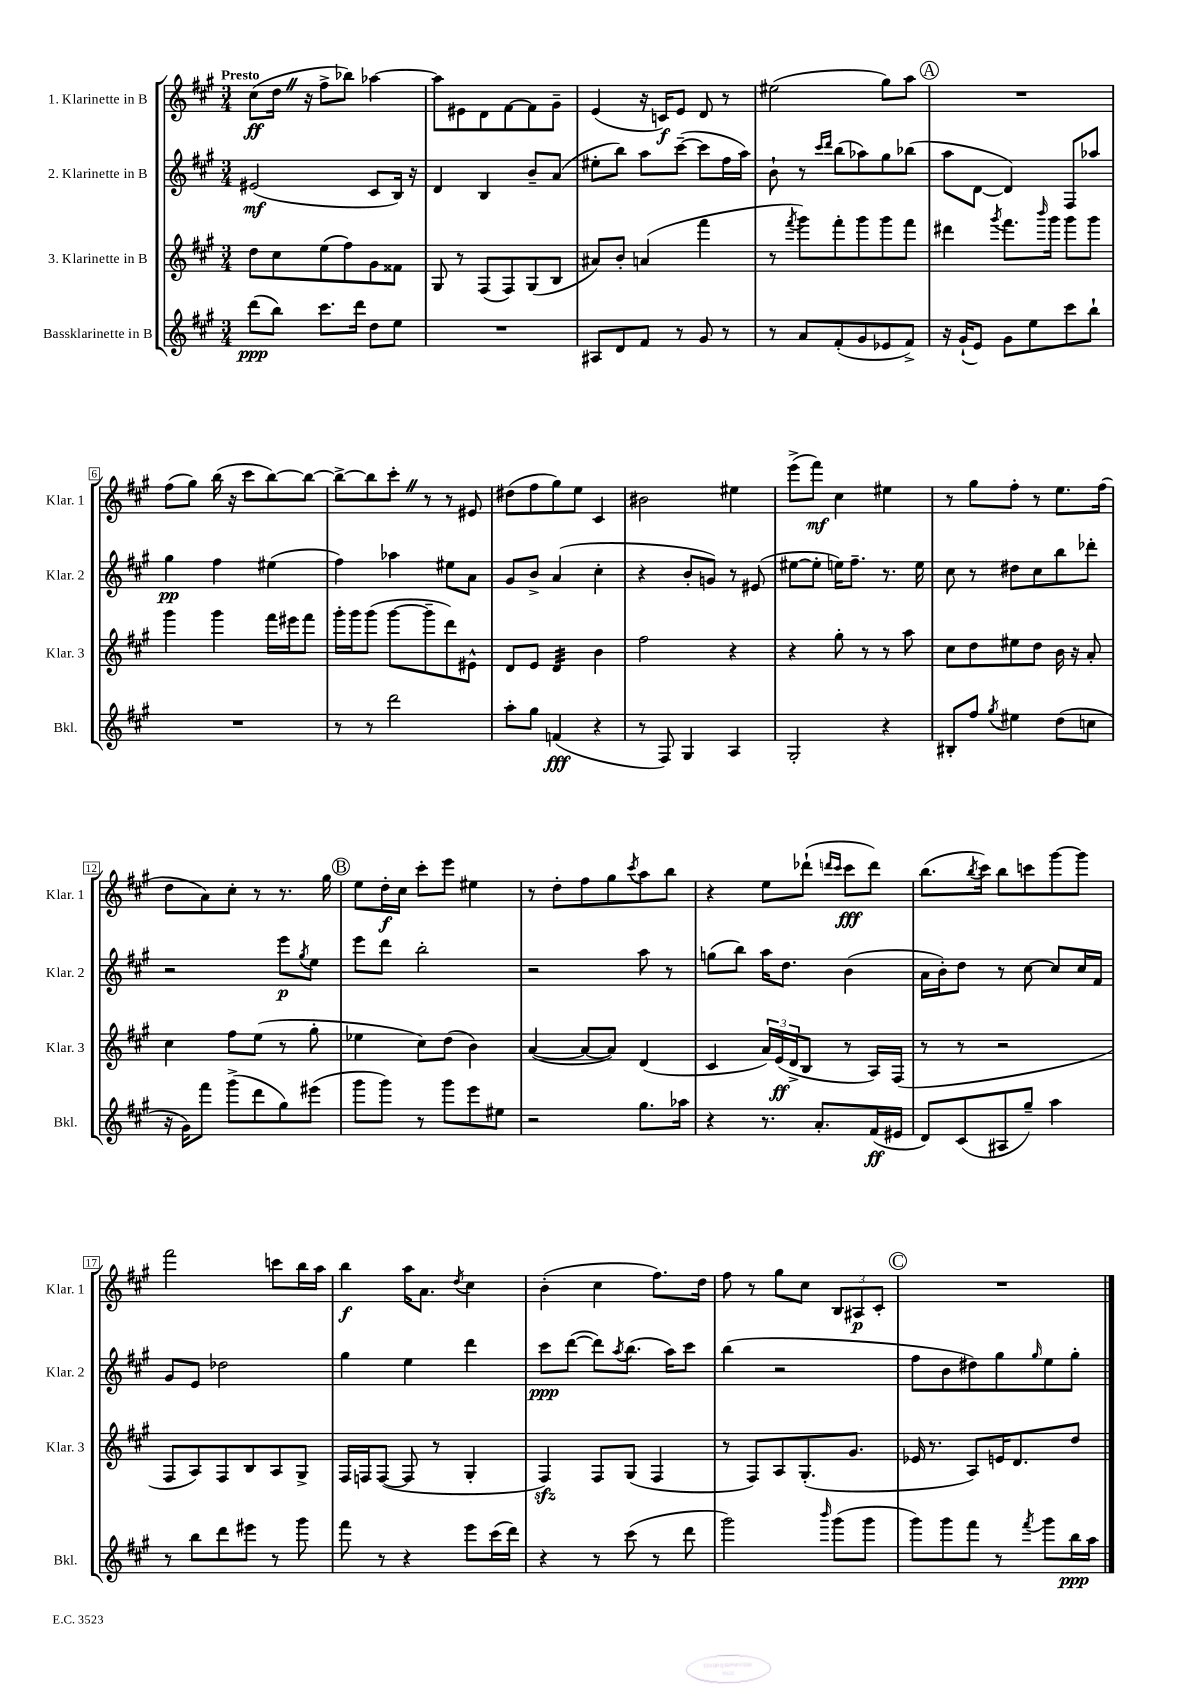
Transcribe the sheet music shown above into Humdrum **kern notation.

**kern	**dynam	**kern	**dynam	**kern	**dynam	**kern	**dynam
*part4	*part4	*part3	*part3	*part2	*part2	*part1	*part1
*staff4	*staff4	*staff3	*staff3	*staff2	*staff2	*staff1	*staff1
*I"Bassklarinette in B	*	*I"3. Klarinette in B	*	*I"2. Klarinette in B	*	*I"1. Klarinette in B	*
*I'Bkl.	*	*I'Klar. 3	*	*I'Klar. 2	*	*I'Klar. 1	*
*clefG2	*	*clefG2	*	*clefG2	*	*clefG2	*
*k[f#c#g#]	*	*k[f#c#g#]	*	*k[f#c#g#]	*	*k[f#c#g#]	*
*M3/4	*	*M3/4	*	*M3/4	*	*M3/4	*
=1	=1	=1	=1	=1	=1	=1	=1
!	!	!	!	!	!	!LO:TX:a:B:t=Presto	!
(8ddd\L	ppp	8dd\L	.	(2e#X/	mf	(8cc#\L	ff
8bb\J)	.	8cc#\	.	.	.	16ddZ\Jk	.
.	.	.	.	.	.	16r	.
8.ccc#\L	.	(8ee\	.	.	.	8ff#^\L	.
.	.	8ff#\)	.	.	.	8bb-X\J)	.
16ddd\Jk	.	.	.	.	.	.	.
8dd\L	.	8g#\	.	8c#/L	.	[4aa-X\	.
8ee\J	.	8f##X\J	.	16B/Jk)	.	.	.
.	.	.	.	16r	.	.	.
=2	=2	=2	=2	=2	=2	=2	=2
2.r	.	8G#/	.	4d/	.	8aa-\L]	.
.	.	8r	.	.	.	8e#X\	.
.	.	(8F#/L	.	4B/	.	8d\	.
.	.	8F#/)	.	.	.	[8f#\	.
.	.	(8G#/	.	8b~/L	.	8f#\]	.
.	.	8B/J	.	(8a/J	.	8g#~\J	.
=3	=3	=3	=3	=3	=3	=3	=3
8A#X/L	.	8a#X/L)	.	8ee#X'\L	.	(4e/	.
8d/	.	8b'/J	.	8bb\J)	.	.	.
8f#/J	.	(4an/	.	8aa\L	.	16r	.
.	.	.	.	.	.	16cn/KL)	f
8r	.	.	.	([8ccc#~\J	.	8e/J	.
8g#/	.	4fff#\	.	8ccc#\L]	.	8d/	.
8r	.	.	.	16ff#\L	.	8r	.
.	.	.	.	16aa\JJ)	.	.	.
=4	=4	=4	=4	=4	=4	=4	=4
8r	.	8r	.	8b`\	.	(2ee#X\	.
.	.	8qfff#/	.	.	.	.	.
8a/L	.	8ggg#\L)	.	8r	.	.	.
.	.	.	.	16qqccc#/LL	.	.	.
.	.	.	.	16qqddd/JJ	.	.	.
(8f#'/	.	8fff#'\	.	(8bb\L	.	.	.
8g#/	.	8ggg#\	.	8aa-X\)	.	.	.
8e-X/	.	8ggg#\	.	8gg#\	.	8gg#\L)	.
8f#^/J)	.	8fff#\J	.	(8bb-X\J	.	8aa\J	.
!!LO:REH:place=s1:t=A
=5	=5	=5	=5	=5	=5	=5	=5
16r	.	4ddd#X\	.	8aa\L	.	2.r	.
(16g#`/KL	.	.	.	.	.	.	.
8e/J)	.	.	.	[8d\J	.	.	.
.	.	8qggg#/	.	.	.	.	.
8g#\L	.	8.fff#\L	.	4d/])	.	.	.
8ee\	.	.	.	.	.	.	.
.	.	16qqbbb/	.	.	.	.	.
.	.	16ggg#\Jk	.	.	.	.	.
8ccc#\	.	8ggg#\L	.	8F#/L	.	.	.
8bb`\J	.	8ggg#\J	.	8aa-X/J	.	.	.
!!LO:LB:g=z
=6	=6	=6	=6	=6	=6	=6	=6
2.r	.	4ggg#\	.	4gg#\	pp	(8ff#\L	.
.	.	.	.	.	.	8gg#\J)	.
.	.	4ggg#\	.	4ff#\	.	(16bb\	.
.	.	.	.	.	.	16r	.
.	.	.	.	.	.	8ccc#\L	.
.	.	16fff#\LL	.	(4ee#X\	.	[8bb\)	.
.	.	16eee#X\J	.	.	.	.	.
.	.	8fff#\J	.	.	.	8bb\J_	.
=7	=7	=7	=7	=7	=7	=7	=7
8r	.	16ggg#'\LL	.	4ff#\)	.	8bb^\L_	.
.	.	16ggg#\J	.	.	.	.	.
8r	.	(8ggg#\J	.	.	.	8bb\]	.
2ddd\	.	[8ggg#\L	.	4aa-X\	.	8ccc#'Z\J	.
.	.	8ggg#~\]	.	.	.	8r	.
.	.	8ddd\)	.	8ee#X\L	.	8r	.
.	.	8e#X^^\J	.	8a\J	.	8e#X/	.
=8	=8	=8	=8	=8	=8	=8	=8
8aa'\L	.	8d/L	.	8g#/L	.	(8dd#X\L	.
8gg#\J	.	8e/J	.	8b^/J	.	8ff#\	.
*	*	*tremolo	*	*	*	*	*
(4fn/	fff	32d/LLL	.	(4a/	.	8gg#\)	.
.	.	32d/	.	.	.	.	.
.	.	32d/	.	.	.	.	.
.	.	32d/	.	.	.	.	.
.	.	32d/	.	.	.	8ee\J	.
.	.	32d/	.	.	.	.	.
.	.	32d/	.	.	.	.	.
.	.	32d/JJJ	.	.	.	.	.
*	*	*Xtremolo	*	*	*	*	*
4r	.	4b\	.	4cc#'\	.	4c#/	.
=9	=9	=9	=9	=9	=9	=9	=9
8r	.	2ff#\	.	4r	.	2b#X\	.
8F#/)	.	.	.	.	.	.	.
4G#/	.	.	.	8b'/L	.	.	.
.	.	.	.	8gn/J)	.	.	.
4A/	.	4r	.	8r	.	4ee#X\	.
.	.	.	.	(8e#X/	.	.	.
=10	=10	=10	=10	=10	=10	=10	=10
2G#'/	.	4r	.	[8ee#X\L	.	(8eee^\L	.
.	.	.	.	8ee#'\J]	.	8fff#\J)	mf
.	.	8gg#'\	.	16een\KL)	.	4cc#\	.
.	.	.	.	8.ff#~\J	.	.	.
.	.	8r	.	.	.	.	.
4r	.	8r	.	8.r	.	4ee#X\	.
.	.	8aa\	.	.	.	.	.
.	.	.	.	16ee\	.	.	.
=11	=11	=11	=11	=11	=11	=11	=11
8B#X'/L	.	8cc#\L	.	8cc#\	.	8r	.
8ff#/J	.	8dd\	.	8r	.	8gg#\L	.
8qgg#/	.	.	.	.	.	.	.
4ee#X\	.	8ee#X\	.	8dd#X\L	.	8ff#'\J	.
.	.	8dd\J	.	8cc#\	.	8r	.
(8dd\L	.	16b\	.	8bb\	.	8.ee\L	.
.	.	16r	.	.	.	.	.
8ccn\J	.	8a'/	.	8ddd-X'\J	.	.	.
.	.	.	.	.	.	(16ff#\Jk	.
!!LO:LB:g=z
=12	=12	=12	=12	=12	=12	=12	=12
16r	.	4cc#\	.	2r	.	8dd\L	.
16g#\KL)	.	.	.	.	.	.	.
8fff#\J	.	.	.	.	.	8a\)	.
(8ggg#^\L	.	8ff#\L	.	.	.	8cc#'\J	.
8ddd\	.	(8ee\J	.	.	.	8r	.
8gg#\)	.	8r	.	8eee\L	p	8.r	.
.	.	.	.	8qgg#/	.	.	.
(8eee#X\J	.	8gg#'\	.	8ee\J	.	.	.
.	.	.	.	.	.	16gg#\	.
!!LO:REH:place=s1:t=B
=13	=13	=13	=13	=13	=13	=13	=13
8ggg#\L	.	4ee-X\	.	8eee\L	.	8ee\L	.
8ggg#\J)	.	.	.	8ddd\J	.	16dd'\L	f
.	.	.	.	.	.	16cc#\JJ	.
8r	.	8cc#\L)	.	2bb'\	.	8ccc#'\L	.
8ggg#\L	.	(8dd\J	.	.	.	8eee\J	.
8eee\	.	4b\)	.	.	.	4ee#X\	.
8ee#X\J	.	.	.	.	.	.	.
=14	=14	=14	=14	=14	=14	=14	=14
2r	.	([4a/	.	2r	.	8r	.
.	.	.	.	.	.	8dd'\L	.
.	.	8a/L_	.	.	.	8ff#\	.
.	.	8a/J])	.	.	.	8gg#\	.
.	.	.	.	.	.	8qccc#/	.
8.gg#\L	.	(4d/	.	8aa\	.	8aa\	.
.	.	.	.	8r	.	8bb\J	.
16aa-X\Jk	.	.	.	.	.	.	.
=15	=15	=15	=15	=15	=15	=15	=15
4r	.	4c#/	.	(8ggn\L	.	4r	.
.	.	.	.	8bb\J)	.	.	.
8.r	.	24a/LL)	.	16aa\KL	.	8ee\L	.
.	.	(24e/	ff	.	.	.	.
.	.	.	.	8.dd\J	.	.	.
.	.	24d^/J	.	.	.	.	.
.	.	8B/J	.	.	.	(8ddd-X`\J	.
8.a'/L	.	.	.	.	.	.	.
.	.	.	.	.	.	16qqdddn/LL	.
.	.	.	.	.	.	16qqccc#/JJ	.
.	.	8r	.	(4b\	.	8ccc#\L	fff
(16f#/L	ff	16A/LL)	.	.	.	8ddd\J)	.
16e#X/JJ	.	(16F#/JJ	.	.	.	.	.
=16	=16	=16	=16	=16	=16	=16	=16
8d/L)	.	8r	.	16a\LL	.	(8.bb\L	.
.	.	.	.	16b'\J)	.	.	.
(8c#/	.	8r	.	8dd\J	.	.	.
.	.	.	.	.	.	8qbb/	.
.	.	.	.	.	.	16ccc#\Jk)	.
8A#X/	.	2r	.	8r	.	8bb\L	.
8gg#~/J)	.	.	.	[8cc#\	.	8cccn\	.
4aa\	.	.	.	8cc#/L]	.	[8ggg#\	.
.	.	.	.	16cc#/L	.	8ggg#\J]	.
.	.	.	.	16f#/JJ	.	.	.
!!LO:LB:g=z
=17	=17	=17	=17	=17	=17	=17	=17
8r	.	8F#/L	.	8g#/L	.	2fff#\	.
8bb\L	.	8A/)	.	8e/J	.	.	.
8ddd\	.	8F#/	.	2dd-X\	.	.	.
8eee#X\J	.	8B/	.	.	.	.	.
8r	.	8A/	.	.	.	8cccn\L	.
8ggg#\	.	8G#^/J	.	.	.	16bb\L	.
.	.	.	.	.	.	16aa\JJ	.
=18	=18	=18	=18	=18	=18	=18	=18
8fff#\	.	16F#/LL	.	4gg#\	.	4bb\	f
.	.	16Fn/J	.	.	.	.	.
8r	.	([8F/J	.	.	.	.	.
4r	.	8F/]	.	4ee\	.	16aa\KL	.
.	.	.	.	.	.	8.a\J	.
.	.	8r	.	.	.	.	.
.	.	.	.	.	.	8qdd/	.
8eee\L	.	4G#'/	.	4ddd\	.	4cc#\	.
(16ccc#\L	.	.	.	.	.	.	.
16ddd\JJ)	.	.	.	.	.	.	.
=19	=19	=19	=19	=19	=19	=19	=19
4r	.	4F#zz/)	.	8ccc#\L	ppp	(4b'\	.
.	.	.	.	([8ddd\J	.	.	.
8r	.	8F#/L	.	8ddd\L])	.	4cc#\	.
.	.	.	.	8qaa/	.	.	.
(8ccc#\	.	(8G#/J	.	(8.bb\J	.	.	.
8r	.	4F#/	.	.	.	8.ff#\L)	.
.	.	.	.	16aa\KL)	.	.	.
8ddd\	.	.	.	8ccc#\J	.	.	.
.	.	.	.	.	.	16dd\Jk	.
=20	=20	=20	=20	=20	=20	=20	=20
2ggg#\)	.	8r	.	(4bb\	.	8ff#\	.
.	.	8F#/L)	.	.	.	8r	.
.	.	8A/	.	2r	.	8gg#\L	.
.	.	(8.G#'/	.	.	.	8cc#\J	.
16qqbbb/	.	.	.	.	.	.	.
(8ggg#\L	.	.	.	.	.	12B/L	.
.	.	8.g#/J	.	.	.	.	.
.	.	.	.	.	.	12A#X/	p
8ggg#\J	.	.	.	.	.	.	.
.	.	.	.	.	.	12c#'/J	.
!!LO:REH:place=s1:t=C
=21	=21	=21	=21	=21	=21	=21	=21
8ggg#\L)	.	16e-X/	.	8ff#\L	.	2.r	.
.	.	8.r	.	.	.	.	.
8ggg#\	.	.	.	8b\	.	.	.
8fff#\J	.	8A/L)	.	8dd#X\)	.	.	.
8r	.	16en/K	.	8gg#\	.	.	.
.	.	8.d/	.	.	.	.	.
8qfff#/	.	.	.	16qqgg#/	.	.	.
8ggg#\L	.	.	.	8ee\	.	.	.
16bb\L	ppp	8dd/J	.	8gg#'\J	.	.	.
16aa\JJ	.	.	.	.	.	.	.
==	==	==	==	==	==	==	==
*-	*-	*-	*-	*-	*-	*-	*-
